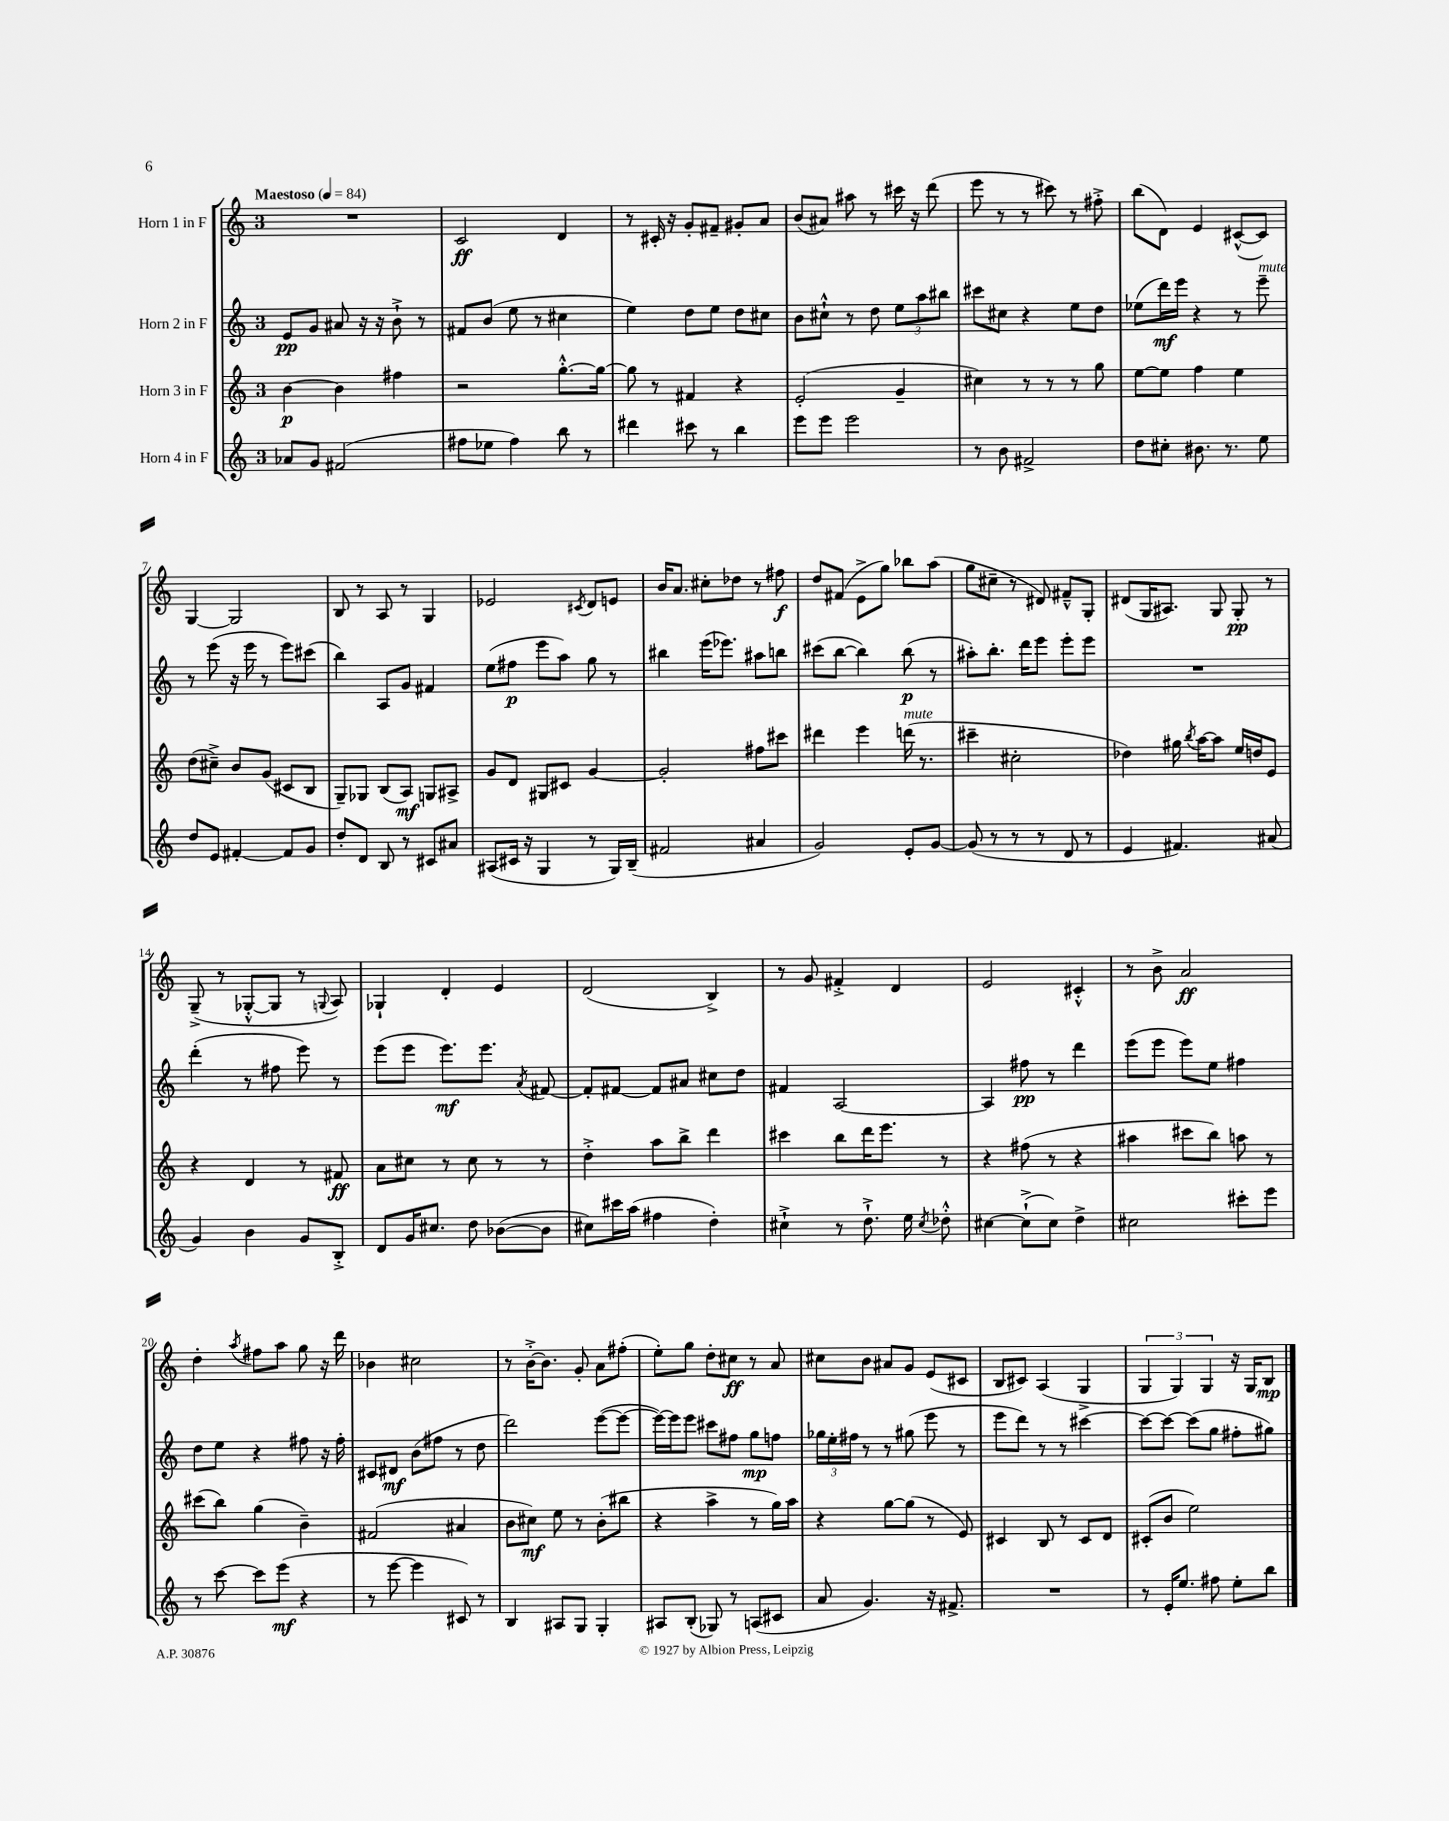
<<
\new StaffGroup <<
\new Staff = "s0" \with { instrumentName = "Horn 1 in F" } {
    \clef treble \key c \major \once \override Staff.TimeSignature.style = #'single-digit \time 3/4 \tempo "Maestoso" 4 = 84
    \autoBeamOff R2. |
    c'2\ff d'4 |
    r8 cis'16-. r16 g'8[-. fis'8]-- gis'8[-. a'8] |
    b'8[( ais'8]) ais''8 r8 cis'''16 r16 d'''8( |
    e'''8 r8 r8 cis'''8) r8 fis''8-.-> |
    b''8[( d'8]) e'4 cis'8[~-^( cis'8]) |
    g4~ g2 |
    b8 r8 a8 r8 g4 |
    ees'2 \acciaccatura { cis'8 } d'8[ e'8] |
    b'16[ a'8.] cis''8[-. des''8] r8 fis''8\f |
    d''8[ fis'8]( e'8[-> g''8]) bes''8[ a''8]( |
    g''8[ cis''8]-- r8 dis'8) fis'8[---^ g8]-. |
    dis'8[( g16 ais8.]) g8 g8-.\pp r8 |
    g8--->( r8 ges8[~-.-^ ges8] r8 \appoggiatura { g8 } a8) |
    ges4-! d'4-. e'4 |
    d'2( b4->) |
    r8 g'8 fis'4-.-> d'4 |
    e'2 cis'4-.-^ |
    r8 b'8-> a'2\ff |
    d''4-. \acciaccatura { a''8 } fis''8[ a''8] g''8 r16 d'''16 |
    bes'4 cis''2 |
    r8 b'16[~-.-> b'8.] g'8-. a'8[ fis''8]-.( |
    e''8[-.) g''8] d''8[-. cis''8]\ff r8 a'8 |
    cis''8[ b'8] ais'8[ g'8] e'8[( cis'8] |
    b8[ cis'8]) a4( g4-> |
    \tuplet 3/2 { g4 g4) g4 } r16 g16[ b8]\mp \bar "|." |
}
\new Staff = "s1" \with { instrumentName = "Horn 2 in F" } {
    \clef treble \key c \major \once \override Staff.TimeSignature.style = #'single-digit \time 3/4
    \autoBeamOff e'8[\pp g'8] ais'8 r16 r16 b'8-!-> r8 |
    fis'8[ b'8]( e''8 r8 cis''4 |
    e''4) d''8[ e''8] d''8[ cis''8] |
    b'8[ cis''8]-!-^ r8 d''8 \tuplet 3/2 { e''8[ a''8 bis''8] } |
    cis'''8[ cis''8] r4 e''8[ d''8] |
    ees''8[( d'''16\mf) e'''16] r4 r8 e'''8--^\markup { \italic "mute" } |
    r8 e'''8( r16 e'''16 r8 e'''8[) cis'''8]( |
    b''4) a8[ g'8] fis'4 |
    e''8[( fis''8]\p e'''8[ a''8]) g''8 r8 |
    bis''4 e'''16[( ees'''8.]) ais''8[ b''8] |
    cis'''8[( b''8]~ b''4) b''8\p( r8 |
    ais''8[-.) b''8.]-. d'''16[ e'''8] e'''8[-. e'''8] |
    R2. |
    d'''4-.( r8 fis''8 e'''8) r8 |
    e'''8[( e'''8] e'''8.[\mf) e'''8.] \acciaccatura { a'8 } fis'8~ |
    fis'8[-. fis'8]~ fis'8[ ais'8] cis''8[ d''8] |
    fis'4 a2~ |
    a4 fis''8\pp r8 d'''4 |
    e'''8[( e'''8] e'''8[) e''8] fis''4 |
    d''8[ e''8] r4 fis''8 r16 fis''16-. |
    cis'8[ dis'8]\mf b'8[( fis''8] r8 d''8 |
    d'''2) e'''8[~( e'''8]~ |
    e'''16[~) e'''16 e'''8] cis'''8[ fis''8] g''8[\mp f''8] |
    \tuplet 3/2 { ges''16[ e''16-. fis''16] } r8 r8 gis''8( e'''8 r8 |
    e'''8[ d'''8]) r8 r8 cis'''4~ |
    cis'''8[~ cis'''8]~ cis'''8[( g''8] fis''8[-. gis''8]) \bar "|." |
}
\new Staff = "s2" \with { instrumentName = "Horn 3 in F" } {
    \clef treble \key c \major \once \override Staff.TimeSignature.style = #'single-digit \time 3/4
    \autoBeamOff b'4~\p b'4 fis''4 |
    r2 g''8.[~-.-^ g''16]~ |
    g''8 r8 fis'4 r4 |
    e'2-.( g'4-- |
    cis''4) r8 r8 r8 g''8 |
    e''8[~ e''8] f''4 e''4 |
    d''8[( cis''8]--->) b'8[ g'8]( cis'8[ b8] |
    g8[--) ges8] b8[( a8]\mf) g8[ ais8]-> |
    g'8[ d'8] gis8[ cis'8] g'4~ |
    g'2-. fis''8[ cis'''8] |
    dis'''4 e'''4 d'''16^\markup { \italic "mute" }( r8. |
    cis'''4-- cis''2-. |
    des''4) gis''16 \acciaccatura { b''8 } a''16[~ a''8] e''16[ d''16 e'8] |
    r4 d'4 r8 fis'8\ff |
    a'8[ cis''8] r8 cis''8 r8 r8 |
    d''4-.-> a''8[ b''8]-> d'''4 |
    cis'''4 b''8[ d'''16 e'''8.] r8 |
    r4 fis''8( r8 r4 |
    ais''4 cis'''8[ b''8]) a''8 r8 |
    cis'''8[( b''8]) g''4( b'4--) |
    fis'2( ais'4 |
    b'8[ cis''8]\mf) e''8 r8 b'8[-.( bis''8] |
    r4 a''4-> r8 g''16[) a''16] |
    r4 g''8[~ g''8]( r8 e'8) |
    cis'4 b8 r8 cis'8[ d'8] |
    cis'8[-.( b'8] e''2) \bar "|." |
}
\new Staff = "s3" \with { instrumentName = "Horn 4 in F" } {
    \clef treble \key c \major \once \override Staff.TimeSignature.style = #'single-digit \time 3/4
    \autoBeamOff aes'8[ g'8] fis'2( |
    fis''8[ ees''8] fis''4) b''8 r8 |
    dis'''4 cis'''8 r8 b''4 |
    e'''8[ e'''8] e'''2 |
    r8 b'8 fis'2-> |
    d''8[ cis''8]-. bis'8. r8. e''8 |
    d''8[ e'8] fis'4~-. fis'8[ g'8] |
    d''8[-. d'8] b8 r8 cis'8[ ais'8] |
    ais8[( cis'16] r16 g4 r8 g16[) b16]--( |
    fis'2 ais'4 |
    g'2) e'8[-. g'8]~ |
    g'8( r8 r8 r8 d'8 r8 |
    e'4 fis'4.) ais'8( |
    g'4) b'4 g'8[ b8]-.-> |
    d'8[ g'16 cis''8.] d''8 bes'8[~( bes'8] |
    cis''8[) cis'''16 a''16]( fis''4 d''4-.) |
    cis''4-!-> r8 d''8.-!-> e''16 \acciaccatura { cis''8 } des''8-.-^ |
    cis''4~ cis''8[-!->( cis''8]) d''4-> |
    cis''2 cis'''8[-. e'''8] |
    r8 c'''8~ c'''8[ e'''8]\mf( r4 |
    r8 e'''8~ e'''4 cis'8) r8 |
    b4 ais8[ g8] g4-. |
    ais8[ b8]-.( ges8) r8 a8[( cis'8] |
    a'8 g'4.) r16 fis'8.-> |
    R2. |
    r8 e'16[-. e''8.] fis''8 e''8[-. b''8] \bar "|." |
}
>>
>>
